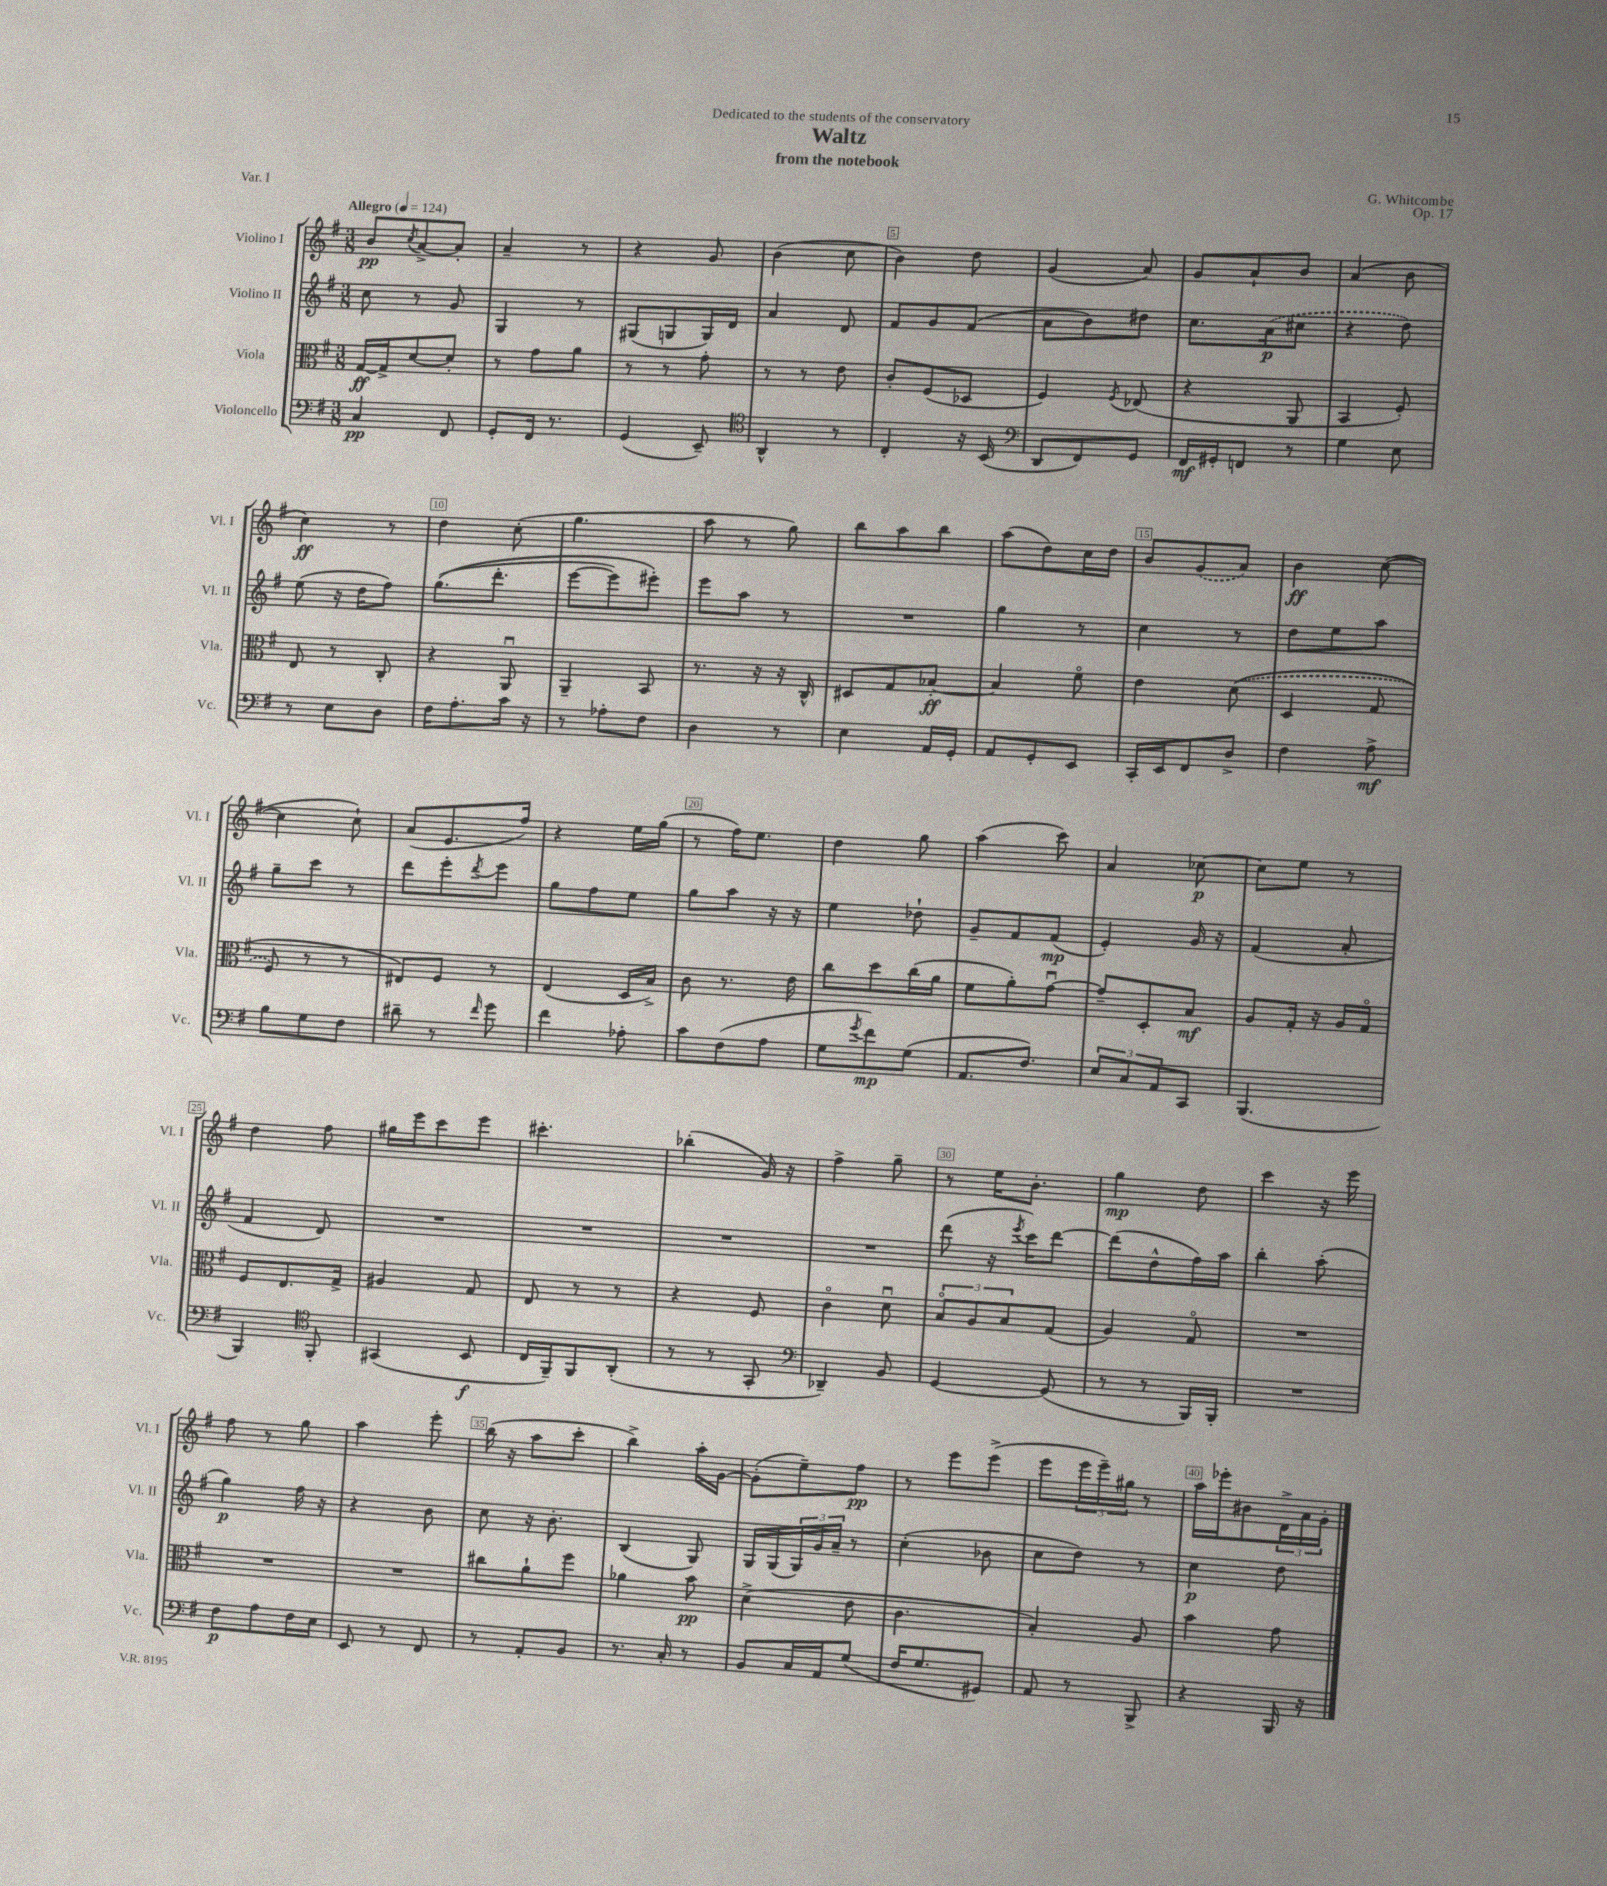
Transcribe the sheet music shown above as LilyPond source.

\header { title = "Waltz" composer = "G. Whitcombe" subtitle = "from the notebook" dedication = "Dedicated to the students of the conservatory" opus = "Op. 17" piece = "Var. I" }
<<
\new StaffGroup <<
\new Staff = "s0" \with { instrumentName = "Violino I" shortInstrumentName = "Vl. I" } {
    \clef treble \key g \major \numericTimeSignature \time 3/8 \tempo "Allegro" 4 = 124
    b'8\pp \acciaccatura { c''8 } a'8~-> a'8-. |
    a'4-- r8 |
    r4 g'8 |
    b'4( c''8 |
    b'4) d''8 |
    g'4( a'8) |
    g'8 a'8-! b'8 |
    a'4( b'8 |
    c''4\ff) r8 |
    d''4 c''8-.( |
    g''4. |
    a''8 r8 g''8) |
    b''8 a''8 b''8 |
    a''8( d''8) c''16 d''16 |
    b'8 \once \slurDashed g'8( a'8) |
    b'4\ff c''8~( |
    c''4 c''8-!) |
    a'8( e'8. fis''16) |
    r4 e''16 g''16( |
    r8 fis''16) e''8. |
    d''4 g''8 |
    a''4( c'''8) |
    a'4 ces''8~\p |
    ces''8 e''8 r8 |
    d''4 fis''8 |
    gis''16 e'''16 c'''8 e'''8 |
    cis'''4.-. |
    bes''4-.( g'16) r16 |
    fis''4-> g''8-- |
    r8 e''16 b'8.-. |
    g''4\mp d''8 |
    c'''4 r16 e'''16 |
    fis''8 r8 g''8 |
    a''4 e'''8-. |
    b''16( r16 a''8 c'''8-. |
    b''4->) a''16-. g'16~ |
    g'8-.( e''8--) fis''8\pp |
    r8 e'''8 e'''8->( |
    e'''8 \tuplet 3/2 { e'''16 e'''16--) gis''16 } r8 |
    a''16 ees'''16-. bis'8 \tuplet 3/2 { d'16-> a'16 g'16-. } \bar "|." |
}
\new Staff = "s1" \with { instrumentName = "Violino II" shortInstrumentName = "Vl. II" } {
    \clef treble \key g \major \numericTimeSignature \time 3/8
    c''8 r8 g'8 |
    g4 r8 |
    gis8( g8 g16) d'16 |
    a'4 d'8 |
    fis'8 g'8 fis'8( |
    a'8 b'8) dis''8 |
    c''8. \once \slurDashed a'16\p( cis''8 |
    r4 d''8) |
    e''8( r16 d''16 fis''8) |
    g''8.(\( d'''8.-. |
    e'''8~ e'''8) eis'''8-.\) |
    e'''8 a''8 r8 |
    R4. |
    g''4 r8 |
    c''4 r8 |
    d''8 e''8 a''8 |
    g''8-- c'''8 r8 |
    d'''8 e'''8-. \acciaccatura { d'''8 } e'''8 |
    g''8 fis''8 e''8 |
    g''8 a''8 r16 r16 |
    e''4 des''8-! |
    g'8-- fis'8 fis'8\mp( |
    e'4-.) g'16 r16 |
    fis'4( a'8-. |
    fis'4 d'8) |
    R4. |
    R4. |
    R4. |
    R4. |
    d'''8( r16 \acciaccatura { e'''8 } c'''16) d'''8~ |
    d'''8( d''8-^ fis''16) a''16 |
    b''4-. a''8-.( |
    g''4\p) fis''16 r16 |
    r4 b'8 |
    c''8 r16 b'8.-. |
    b4( g8) |
    g16 g16( \tuplet 3/2 { g16) g'16 a'16-- } r8 |
    c''4-.( bes'8 |
    c''8 d''8) r8 |
    c''4\p d''8 \bar "|." |
}
\new Staff = "s2" \with { instrumentName = "Viola" shortInstrumentName = "Vla." } {
    \clef alto \key g \major \numericTimeSignature \time 3/8
    g16~\ff g16-> d'8~ d'8-. |
    r8 g'8 a'8 |
    r8 r8 g'8-. |
    r8 r8 e'8 |
    c'8-. fis8( des8 |
    fis4) \acciaccatura { fis8 } ees8( |
    r4 a,8 |
    b,4 fis8-.) |
    e8 r8 c8-. |
    r4 a,8\downbow |
    a,4-- b,8 |
    r8. r16 r16 c16-^ |
    dis8 g8 bes8~-.\ff |
    bes4 fis'8\flageolet |
    e'4 \once \slurDashed d'8(\( |
    d4 g8 |
    fis8) r8 r8 |
    eis8\) fis8 r8 |
    e4( d16 b16->) |
    c'8 r8. e'16 |
    c''8 d''8 c''16( a'16 |
    fis'8 a'8-.) g'8~\downbow |
    g'8-- d8-. b8\mf |
    a8 g16-. r16 a16 g16\flageolet |
    fis8 e8. g16-> |
    ais4 g8 |
    e8 r8 r8 |
    r4 fis8 |
    c'4\flageolet d'8\downbow |
    \tuplet 3/2 { b8\flageolet a8 b8 } g8( |
    a4) g8\flageolet |
    R4. |
    R4. |
    R4. |
    cis''8 a'8-! fis''8 |
    aes'4 b'8\pp |
    d'4->( e'8 |
    c'4. |
    b4-.) a8 |
    b'4 g'8 \bar "|." |
}
\new Staff = "s3" \with { instrumentName = "Violoncello" shortInstrumentName = "Vc." } {
    \clef bass \key g \major \numericTimeSignature \time 3/8
    c4\pp fis,8 |
    g,8-. fis,16 r8. |
    g,4( e,8--) |
    \clef tenor a,4-^ r8 |
    c4-. r16 b,16( |
    \clef bass d,8 fis,8) g,8 |
    fis,16\mf gis,16-. f,8 r8 |
    g4 e8 |
    r8 e8 d8 |
    fis16 a8.-. c'16 r16 |
    r8 aes8-. fis8 |
    d4 r8 |
    e4 a,16 g,16-. |
    a,8 g,8-. e,8 |
    c,16-. e,16 fis,8 d8-> |
    fis4 a8->\mf |
    b8 g8 fis8 |
    dis'8-- r8 \grace { fis'16 } g'8 |
    fis'4 aes8-. |
    c'8 fis8( a8 |
    g8 \acciaccatura { g'8 } fis'8\mp) g8( |
    a,8. fis8.) |
    \tuplet 3/2 { e8 c8 a,8 } c,8 |
    b,,4.( |
    b,,4) \clef tenor fis,8-. |
    gis,4( b,8\f |
    c16 fis,16--) fis,8 a,8-.( |
    r8 r8 g,8-. |
    \clef bass des,4--) b,8 |
    g,4~ g,8( |
    r8 r8 b,,16) b,,16-. |
    R4. |
    fis8\p a8 fis16 e16 |
    e,8 r8 fis,8 |
    r8 a,8-. b,8 |
    r8. c16-. r8 |
    b,8 c16 a,16 g8( |
    fis16 g8. gis,8) |
    a,8 r8 b,,8-> |
    r4 b,,16 r16 \bar "|." |
}
>>
>>
\layout { \context { \Score \override BarNumber.break-visibility = ##(#f #t #t) barNumberVisibility = #(every-nth-bar-number-visible 5) \override BarNumber.stencil = #(make-stencil-boxer 0.1 0.3 ly:text-interface::print) } }
